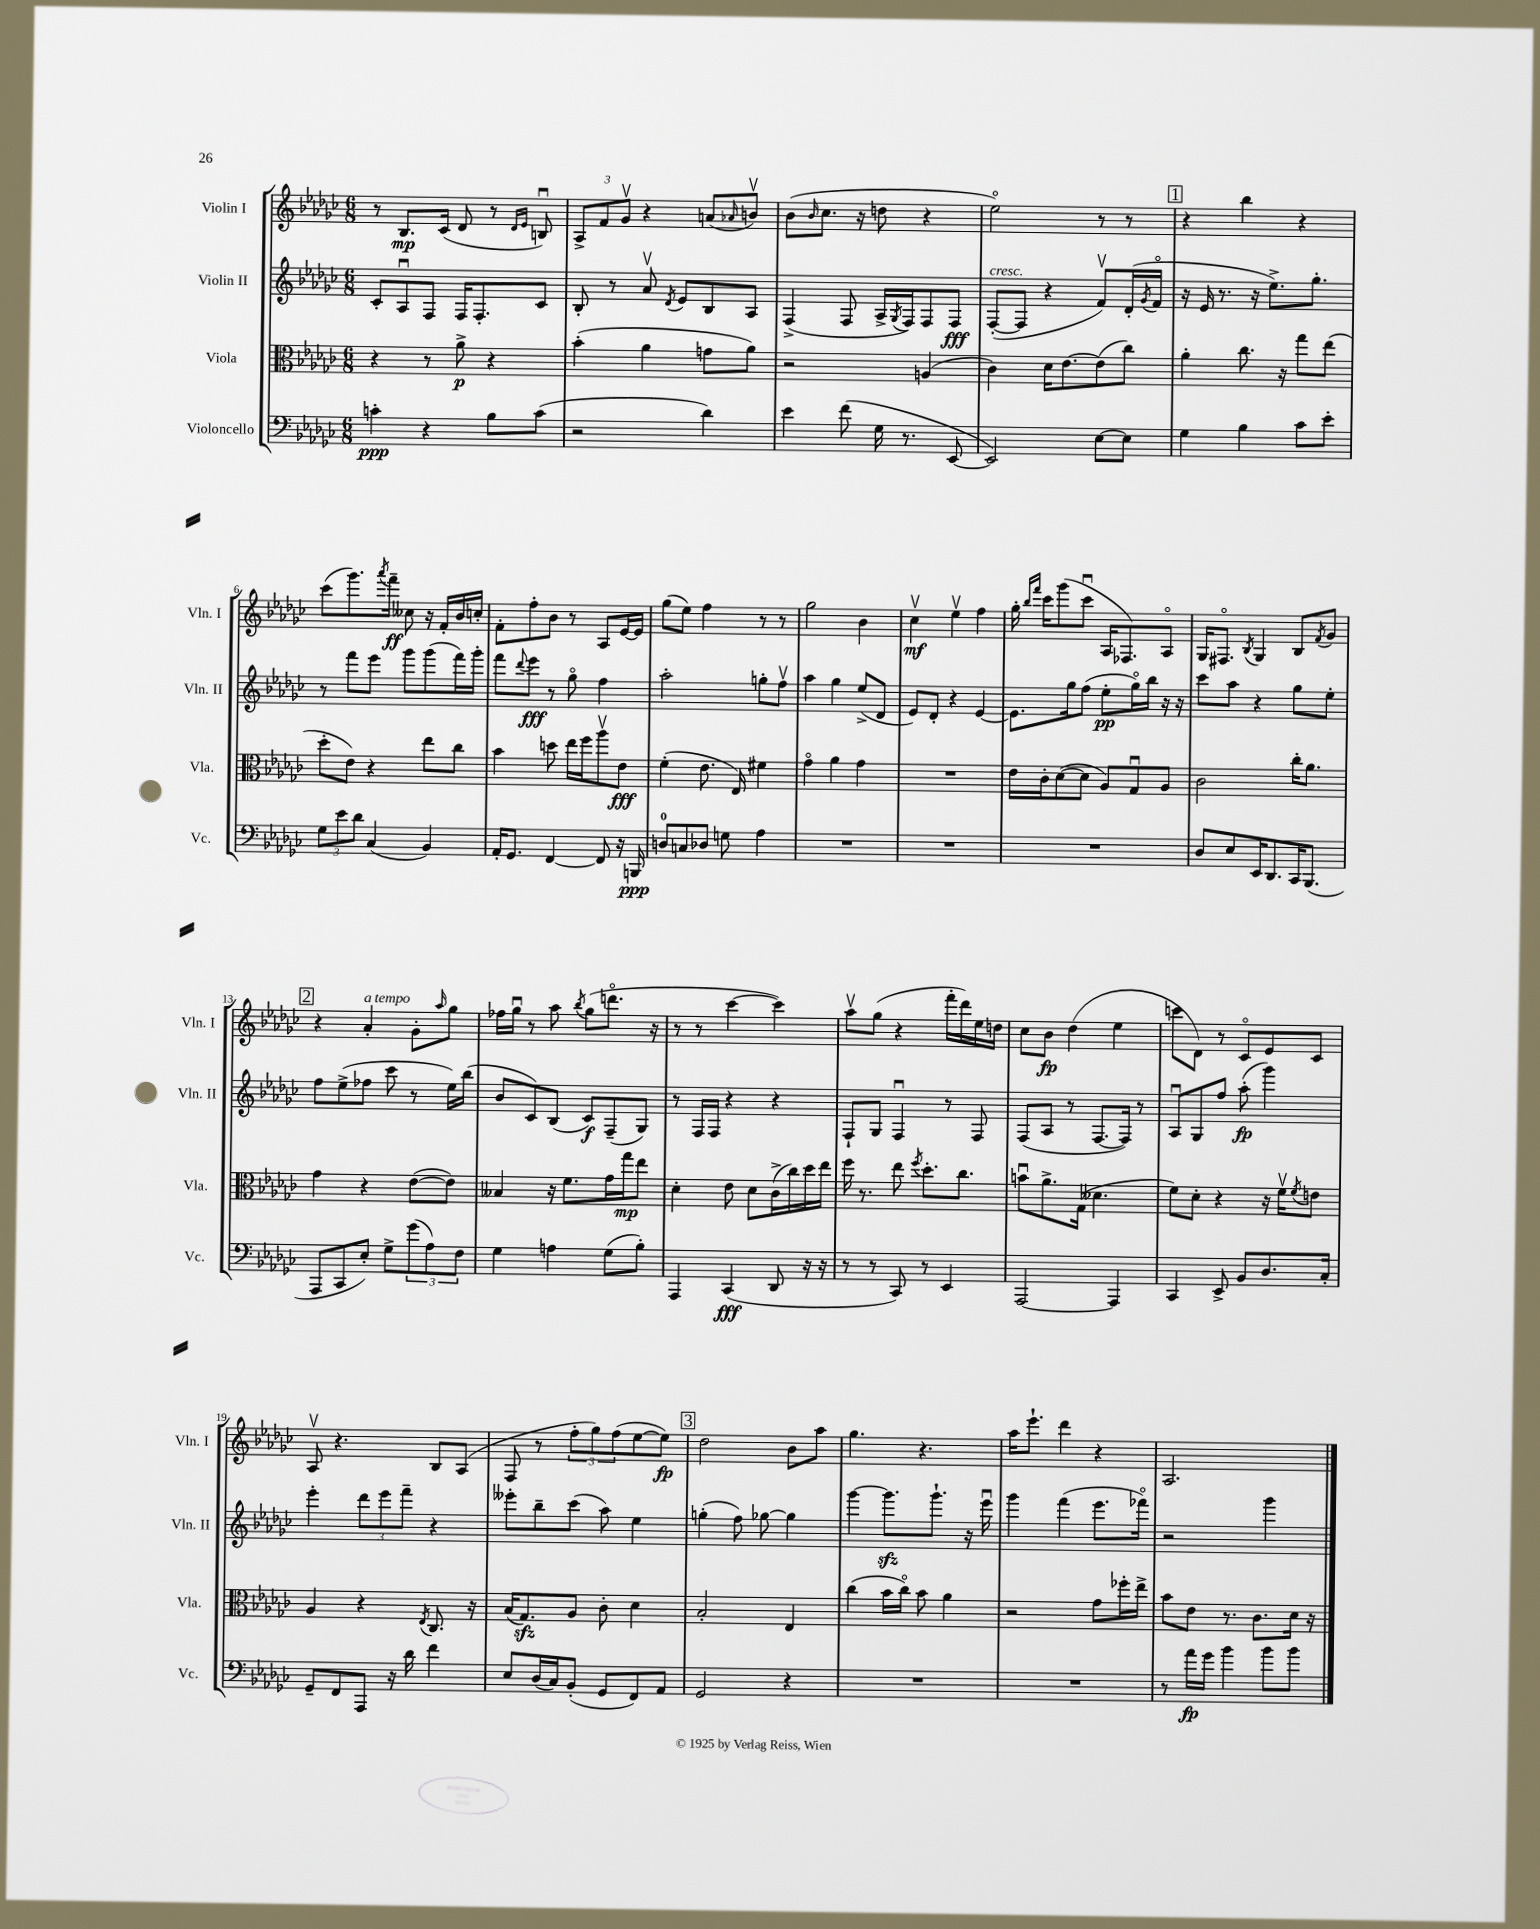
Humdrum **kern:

**kern	**kern	**kern	**kern
*staff4	*staff3	*staff2	*staff1
*clefF4	*clefC3	*clefG2	*clefG2
*k[b-e-a-d-g-c-]	*k[b-e-a-d-g-c-]	*k[b-e-a-d-g-c-]	*k[b-e-a-d-g-c-]
*M6/8	*M6/8	*M6/8	*M6/8
4c'	4r	8c-'	8r
.	.	8A-u	8.B-
4r	8r	8F	.
.	.	.	(16c-
.	8a-^	16F	8d-
.	.	8.F'	.
8B-	4r	.	8r
.	.	.	16qqd-
.	.	.	16qqe-
(8c	.	8c-	8Bu)
=	=	=	=
2r	(4b-'	8B-'	12A-^
.	.	.	12f
.	.	8r	.
.	.	.	12g-v
.	4a-	8a-v	4r
.	.	8qd-	.
.	.	8e-	.
4d-)	8g	8B-	(8a
.	.	.	16qqa-
.	8a-)	8A-	8bv)
=	=	=	=
4e-	2r	(4F^	(8b-
.	.	.	16qqb-
.	.	.	8.cc-
(8f	.	8F	.
.	.	.	16r
16G-	.	16A-^	8dd
.	.	8qG-	.
8.r	.	16F)	.
.	(4A	8F	4r
[8EE-	.	8F	.
=	=	=	=
2EE-])	4c-)	([8F'	2ee-o)
.	.	8F]	.
.	16d-	4r	.
.	[8.e-	.	.
[8E-	(8e-]	8fv)	8r
8E-]	8cc-)	(16d-'	8r
.	.	8qg-	.
.	.	16fo	.
=	=	=	=
4G-	4a-'	16r	4r
.	.	16e-	.
.	.	8.r	.
4B-	8.cc-	.	4bb-
.	.	16r	.
.	.	8.ee-^)	.
.	16r	.	.
8c-	8gg-	.	4r
.	.	8.gg-'	.
8e-'	(8ee-	.	.
=	=	=	=
12G-	8dd-'	8r	(8ccc-
12e-	.	.	.
.	8e-)	8fff	8.ggg-)
12d-	.	.	.
(4C-	4r	8eee-	.
.	.	.	8qaaa-
.	.	.	16fff~
.	.	8ggg-	8cc--
4BB-)	8ee-	(8ggg-	16r
.	.	.	16f'
.	8cc-	16fff)	16b-
.	.	16ggg-'	16cc'
=	=	=	=
16AA-'	4b-	8fff	8f'
8.GG-	.	.	.
.	.	8qqddd-	.
.	.	8eee-	8ff'
[4FF	8dd	8r	8b-
.	16ee-	8gg-o	8r
.	16ff	.	.
8FF]	8aa-v	4ff	8A-
16r	8e-	.	[16e-
16BBB	.	.	16e-]
=	=	=	=
8D	(4f'	2aa-'	(8gg-
8C	.	.	8ee-)
8D-	8.e-	.	4ff
8G	.	.	.
.	16E-)	.	.
4A-	4f#	8gg'	8r
.	.	8ffv	8r
=	=	=	=
2.r	4g-o	4aa-	2gg-
.	4a-	4gg-	.
.	4g-	(8ee-^	4b-
.	.	8d-	.
=	=	=	=
2.r	2.r	8e-)	4cc-v
.	.	8d-'	.
.	.	4r	4ee-v
.	.	[4e-	4ff
=	=	=	=
2.r	16e-	8.e-]	16gg-'
.	.	.	16qqbb-
.	.	.	16qqfff
.	16c-'	.	16ccc-
.	([8d-	.	(8ggg-
.	.	16gg-	.
.	8d-]	(8ff	8ccc-u
.	8A-)	8ee-'	16A-
.	.	.	8.F-)
.	8G-u	16gg-o)	.
.	.	16bb-	.
.	8A-	16r	8A-o
.	.	16r	.
=	=	=	=
8D-	2c-	8ccc-	16G-
.	.	.	8.F#o
8E-	.	8aa-	.
.	.	.	8qB-
16EE-	.	4r	4G-
8.DD-	.	.	.
16CC-	16cc-'	8gg-	8B-
(8.BBB-	8.a-	.	.
.	.	.	8qf
.	.	8ee-'	8g-
=	=	=	=
8AAA-	4g-	8ff	4r
8CC-	.	(8ee-^	.
8E-')	4r	8ff-	4a-'
8G-^	.	8ccc-	.
(12g-	([8e-	8r	8g-'
12A-)	.	.	.
.	.	.	16qqaa-
.	8e-])	16ee-)	8gg-
12F	.	.	.
.	.	(16bb-	.
=	=	=	=
4G-	4B--	8b-	16ff-
.	.	.	16gg-u
.	.	8c-)	8r
4A	16r	(8B-	8aa-
.	8.f	.	.
.	.	.	8qbb-
.	.	8c-)	(8gg-
(8G-	16g-	(8F~	8.dddo
.	16gg-	.	.
8B-')	8ee-	8G-)	.
.	.	.	16r
=	=	=	=
4AAA-	4d-'	8r	8r
.	.	16F	8r
.	.	16F	.
(4CC-	8e-	4r	[4ccc-
.	8d-	.	.
8DD-	(16c-^	4r	4ccc-])
.	16cc-)	.	.
16r	16dd-	.	.
16r	16ee-	.	.
=	=	=	=
8r	16ff	8F`	8aa-v
.	8.r	.	.
8r	.	8G-	(8gg-
8CC-)	8ee-	4Fu	4r
.	8qff	.	.
8r	8.dd-'	.	.
4EE-	.	8r	16fff'
.	8.cc-	.	16ddd-)
.	.	8F	16ee-
.	.	.	16dd
=	=	=	=
[2AAA-	8bu	(8F	8cc-
.	8.a-^	8A-	8b-
.	.	8r	(4dd-
.	(16G-	.	.
.	4.d--	[8.F	.
4AAA-]	.	.	4ee-
.	.	16F])	.
.	.	8r	.
=	=	=	=
4CC-	8f)	8A-u	8ccc
.	8d-'	8G-	8d-)
8EE-^	4r	8ff	8r
8BB-	.	(8aa-'	8c-o
8.D-	16r	4ggg-)	8e-
.	16fv	.	.
.	8qf	.	.
.	8e	.	8c-
16C-'	.	.	.
=	=	=	=
8GG-~	4A-	4eee-'	8A-v
8FF	.	.	4.r
8AAA-	4r	12ddd-	.
.	.	12eee-	.
16r	.	.	.
.	.	12fff~	.
16d-	.	.	.
.	8qE-	.	.
4f	8.C-	4r	8B-
.	.	.	(8A-
.	16r	.	.
=	=	=	=
8E-	(16B-	8eee--'	8F
.	8.G-)	.	.
(16D-	.	8bb-~	8r
16C-)	.	.	.
(8BB-'	8A-	(8ccc-	12ff'
.	.	.	12gg-)
8GG-	8c-'	8aa-)	.
.	.	.	(12ff
8FF)	4d-	4ee-	[8ee-
8AA-	.	.	8ee-])
=	=	=	=
2GG-	2B-'	(4gg'	2dd-
.	.	8ff)	.
.	.	[8gg-	.
4r	4E-	4gg-]	8b-
.	.	.	8aa-
=	=	=	=
2.r	(4cc-	[4ggg-	4.gg-
.	16b-	8.ggg-]	.
.	16cc-o)	.	.
.	8b-	.	4.r
.	.	8.ggg-`	.
.	4a-	.	.
.	.	16r	.
.	.	16eee-u	.
=	=	=	=
2.r	2r	4ggg-	16aa-
.	.	.	8.eee-`
.	.	(4fff	4ddd-
.	8g-	8.eee-	4r
.	16ff-'	.	.
.	16ee-^	16fff-o)	.
=	=	=	=
8r	8b-	2r	2.A-
16a-	8e-	.	.
16g-	.	.	.
4b-	8.r	.	.
.	8.c-	.	.
8b-	.	4ggg-	.
8b-	16d-	.	.
.	16r	.	.
==	==	==	==
*-	*-	*-	*-
